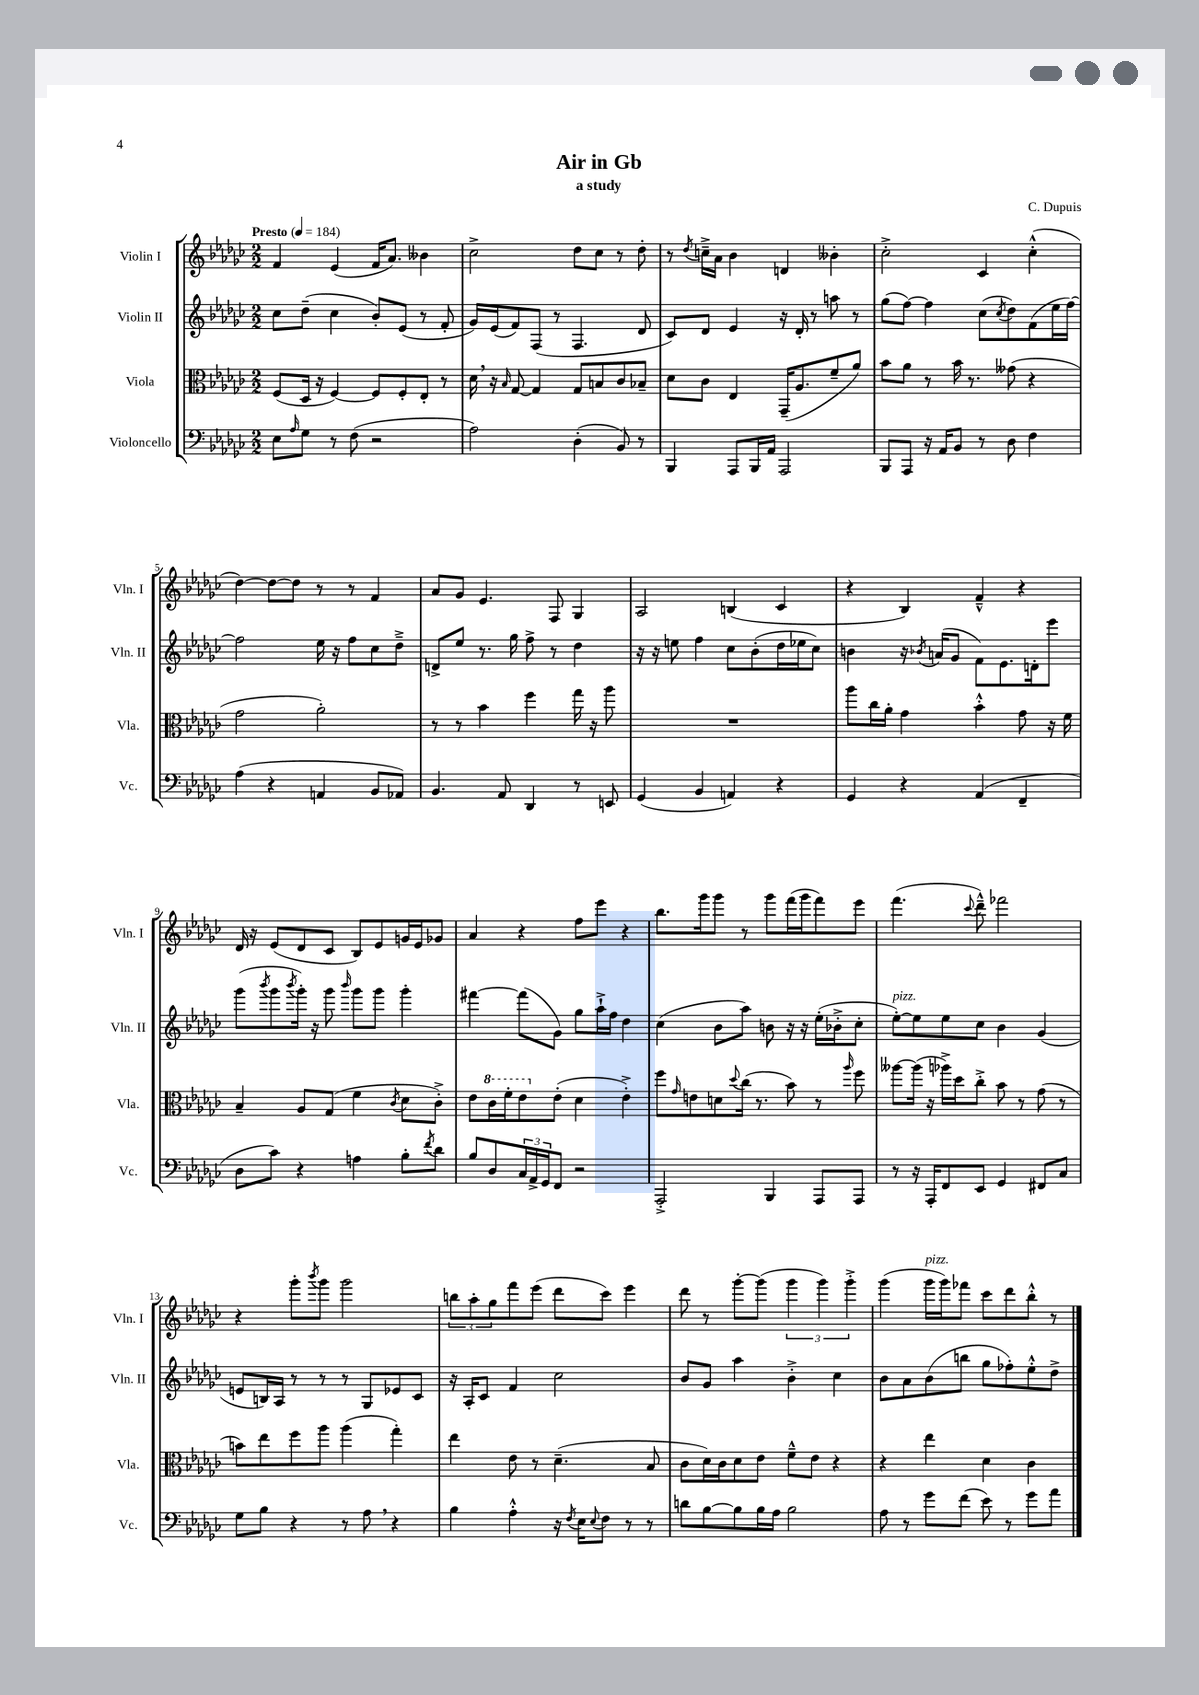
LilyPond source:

\header { title = "Air in Gb" composer = "C. Dupuis" subtitle = "a study" }
<<
\new StaffGroup <<
\new Staff = "s0" \with { instrumentName = "Violin I" shortInstrumentName = "Vln. I" } {
    \clef treble \key ges \major \numericTimeSignature \time 2/2 \tempo "Presto" 4 = 184
    f'4 ees'4( f'16 aes'8.) beses'4 |
    ces''2-> des''8 ces''8 r8 des''8-. |
    r8 \acciaccatura { des''8 } c''16---> aes'16 bes'4 d'4 beses'4-. |
    ces''2-.-> ces'4 ces''4-.-^( |
    des''4~) des''8~ des''8 r8 r8 f'4 |
    aes'8 ges'8 ees'4. f8 ges4 |
    aes2 b4( ces'4 |
    r4 bes4) f'4---^ r4 |
    des'16 r16 ees'8( des'8 ces'8 bes8) ees'8 g'16 ees'16 ges'8 |
    aes'4 r4 f''8 ees'''8 r4 |
    bes''8. ges'''16 ges'''8 r8 ges'''8 f'''16( ges'''16 f'''8) ees'''8 |
    f'''4.( \appoggiatura { ces'''8 } des'''8---^) fes'''2 |
    r4 ges'''8-. \acciaccatura { bes'''8 } ges'''8 ges'''2 |
    \tuplet 3/2 { b''8 aes''8-. ges''8 } f'''8 ees'''8( des'''8 ces'''8) ees'''4 |
    des'''8 r8 ges'''8~-. ges'''8( \tuplet 3/2 { ges'''4 ges'''4) ges'''4-.-> } |
    ges'''4( ges'''16^\markup { \italic "pizz." } ges'''16) fes'''8 ces'''8 des'''8 bes''8-.-^ r8 \bar "|." |
}
\new Staff = "s1" \with { instrumentName = "Violin II" shortInstrumentName = "Vln. II" } {
    \clef treble \key ges \major \numericTimeSignature \time 2/2
    ces''8 des''8--( ces''4 bes'8-.) ees'8( r8 f'8-. |
    ges'16) ees'16( f'8) f8( r8 f4. des'8 |
    ces'8) des'8 ees'4 r16 des'16-. r8 a''8 r8 |
    ges''8( f''8~) f''4 ces''8( \acciaccatura { ces''8 } des''8) f'8( ees''16 f''16~) |
    f''2 ees''16 r16 f''8 ces''8 des''8---> |
    d'8-> ees''8 r8. ges''16 f''8-> r8 des''4 |
    r16 r16 e''8 f''4 ces''8 bes'8-.( des''16 ees''16 ces''8) |
    b'4 r16 \acciaccatura { bes'8 } a'16( ges'8 f'8) ees'8. d'16-. ees'''8 |
    ges'''8( \acciaccatura { bes'''8 } ges'''8 \acciaccatura { bes'''8 } ges'''16-.) r16 ges'''8 \grace { bes'''16 } ges'''8 ges'''8 ges'''4-. |
    fis'''4~ fis'''8( ges'8) ges''8 aes''16-!-> f''16 des''4 |
    ces''4( bes'8 aes''8) b'8 r16 r16 ees''16-.( bes'16-.-> ces''8-. |
    ees''8~-.^\markup { \italic "pizz." }) ees''8 ees''8 ces''8 bes'4 ges'4( |
    e'8 b16) aes16 r8 r8 r8 ges8 ees'8 ces'8 |
    r16 aes16-. ces'8 f'4 ces''2 |
    bes'8 ges'8 aes''4 bes'4-.-> ces''4 |
    bes'8 aes'8 bes'8( b''8 ges''8 fes''8-.) ees''8-.-^ des''8-> \bar "|." |
}
\new Staff = "s2" \with { instrumentName = "Viola" shortInstrumentName = "Vla." } {
    \clef alto \key ges \major \numericTimeSignature \time 2/2
    f8( des16 r16 f4~) f8 f8-. ees8-. r8 |
    des'16 \breathe r16 \grace { bes16 } ges8~ ges4 ges8 b8 ces'8 bes8-- |
    des'8 ces'8 ees4 ges,16--( aes8. f'8-- aes'8) |
    bes'8 aes'8 r8 bes'16 r8. geses'8( r4 |
    ges'2 aes'2-.) |
    r8 r8 bes'4 f''4 ges''16 r16 aes''8 |
    R1 |
    aes''8 ces''16 aes'16-. ges'4 bes'4-.-^ ges'8 r16 f'16 |
    bes4-- aes8 ges8( f'4 \acciaccatura { ces'8 } des'8 ces'8-.->) |
    ees'8 \ottava #1 ces''16 f''16-. ees''8 \ottava #0 ees'8-.( des'4 ees'4-.->) |
    f''8 \grace { ges'16 } e'8 d'8 \appoggiatura { des''8 } ces''16( r8. bes'8) r8 \grace { aes''16 } f''8 |
    aeses''8~ aeses''16( r16 aes''16->) des''16 ces''8-.-> bes'8 r8 ges'8( r8 |
    b'8) ees''8 f''8 aes''8 aes''4( ges''4-.) |
    ees''4 ees'8 r8 des'4.--( bes8 |
    ces'8 des'16) ces'16 des'8 ees'8 f'8---^ ees'8 r4 |
    r4 ees''4 des'4 ces'4 \bar "|." |
}
\new Staff = "s3" \with { instrumentName = "Violoncello" shortInstrumentName = "Vc." } {
    \clef bass \key ges \major \numericTimeSignature \time 2/2
    ees8 \grace { aes16 } ges8 r8 f8( r2 |
    aes2) des4-.( bes,8) r8 |
    bes,,4 aes,,8 bes,,16 aes,16 aes,,2 |
    bes,,8 aes,,8 r16 aes,16 bes,8 r8 des8 f4 |
    aes4( r4 a,4 bes,8 aes,8) |
    bes,4. aes,8 des,4 r8 e,8 |
    ges,4( bes,4 a,4) r4 |
    ges,4 r4 aes,4( f,4-- |
    des8 ces'8) r4 a4 bes8-. \acciaccatura { f'8 } des'8 |
    bes8 des8 \tuplet 3/2 { ces16 aes,16-> ges,16 } f,8 r2 |
    aes,,2-.-> bes,,4 aes,,8 aes,,8 |
    r8 r16 aes,,16-. f,8 ees,8 ges,4 fis,8 ces8 |
    ges8 bes8 r4 r8 aes8 \breathe r4 |
    bes4 aes4-.-^ r16 \acciaccatura { f8 } ees16 \appoggiatura { ees8 } f8 r8 r8 |
    d'8 bes8~ bes8 bes16 aes16 bes2 |
    aes8 r8 ges'8 f'8( ees'8) r8 ges'8 aes'8 \bar "|." |
}
>>
>>
